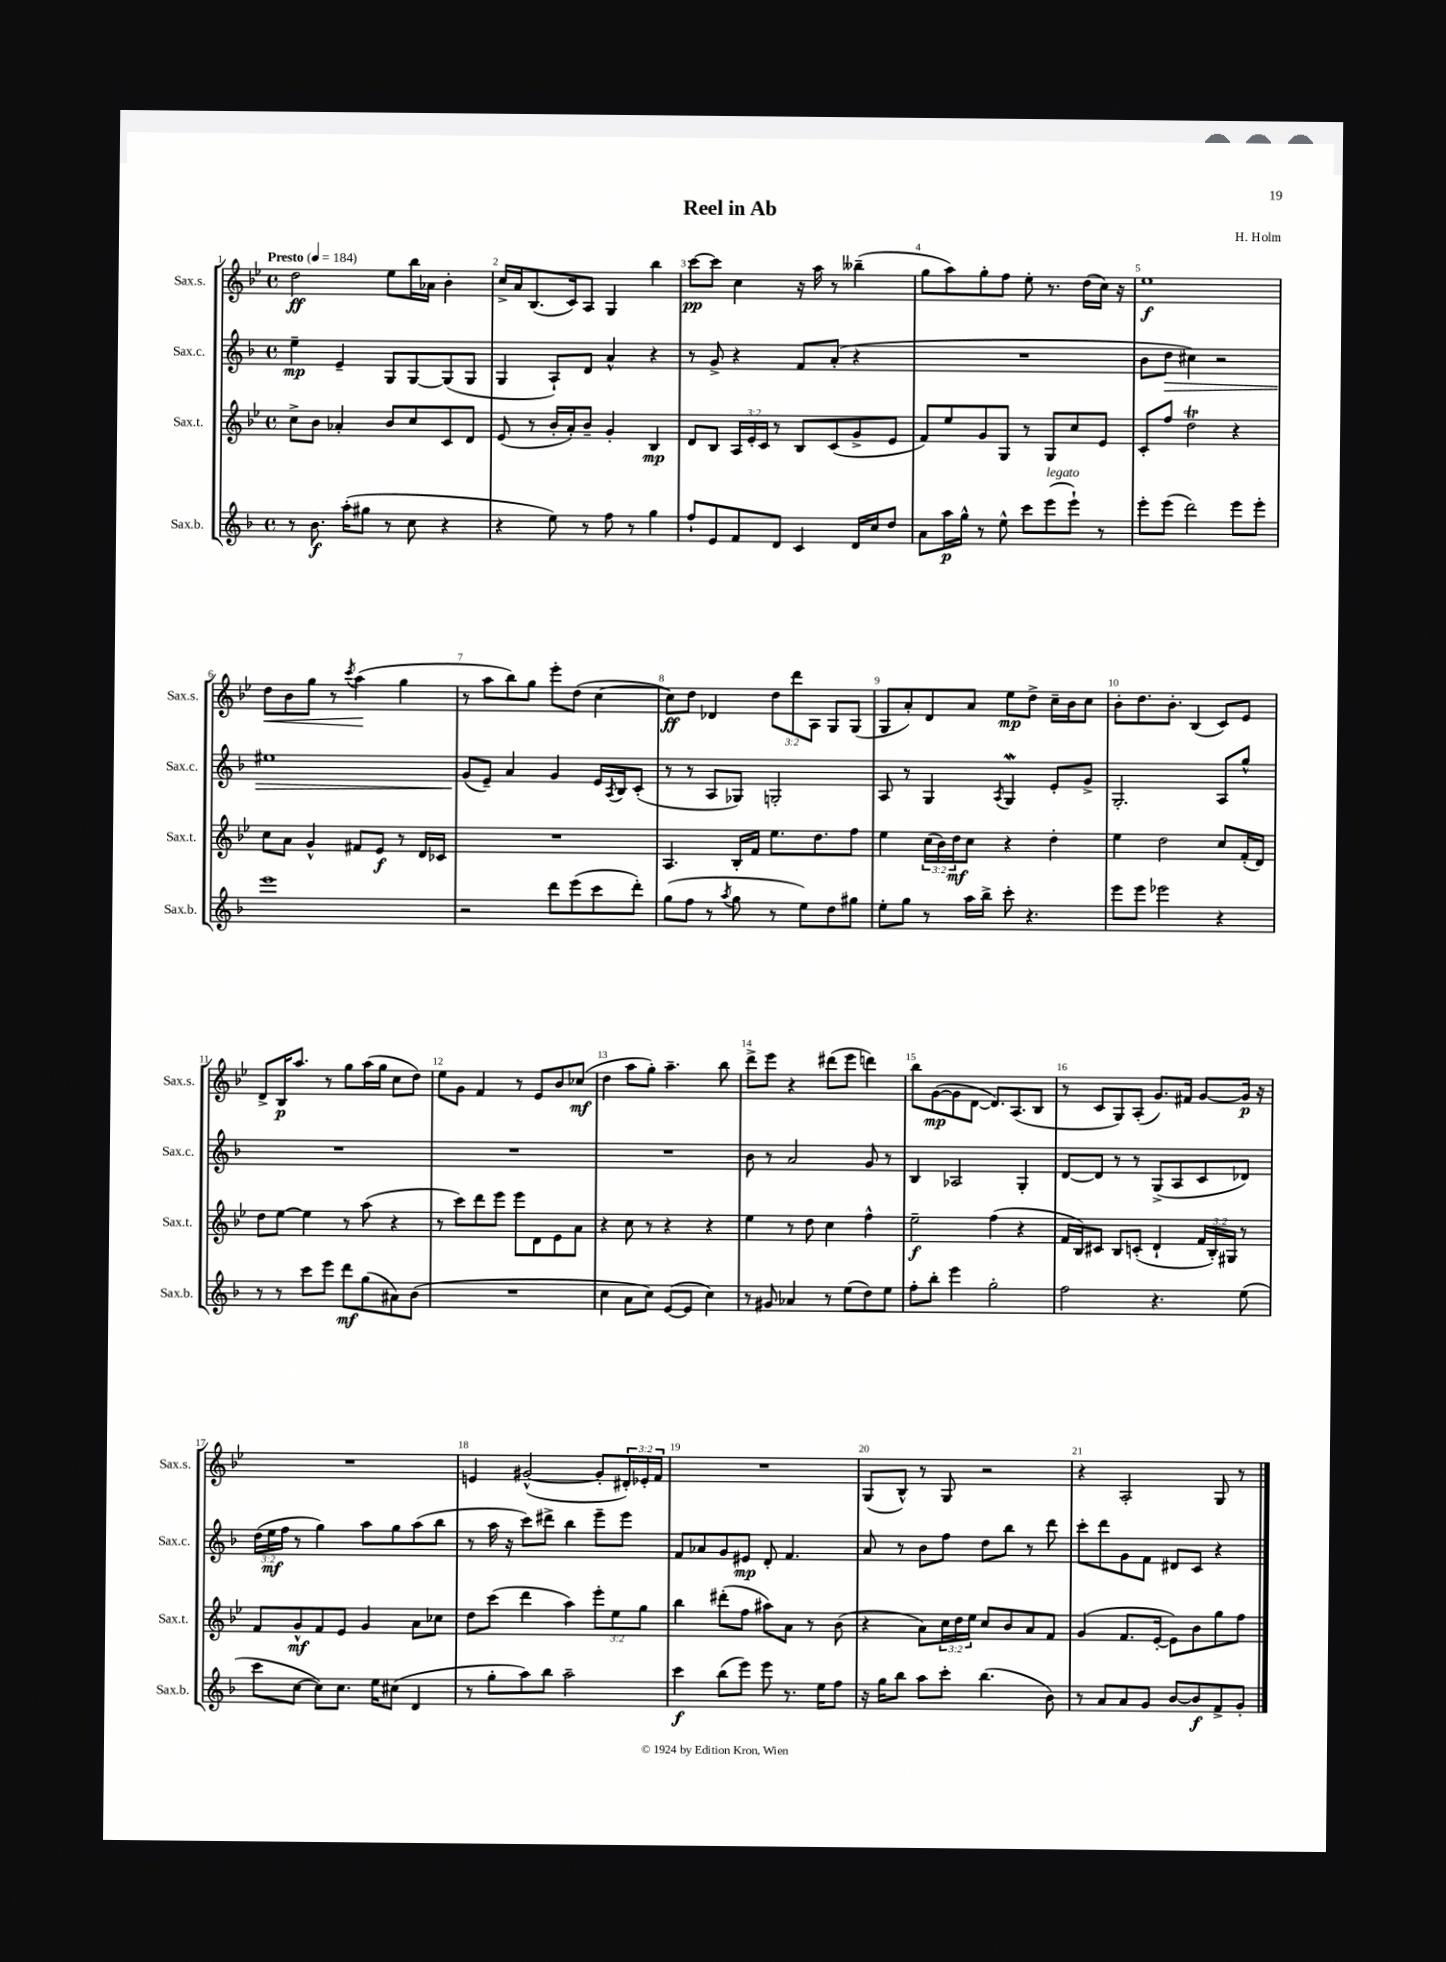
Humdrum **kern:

**kern	**kern	**kern	**kern
*staff4	*staff3	*staff2	*staff1
*clefG2	*clefG2	*clefG2	*clefG2
*k[b-]	*k[b-e-]	*k[b-]	*k[b-e-]
*M4/4	*M4/4	*M4/4	*M4/4
*met(c)	*met(c)	*met(c)	*met(c)
*MM184	*MM184	*MM184	*MM184
8r	8cc^	4ee~	2dd
8.b-	8b-	.	.
.	4a-'	4e~	.
(16aa'	.	.	.
8gg#	.	.	.
8r	8b-	8G	8ee-
8cc	8cc	[8G	16bb-
.	.	.	16a-
4r	8c	(8G]	4b-'
.	8d	8G	.
=	=	=	=
4r	(8e-	4G	16cc^
.	.	.	16a
.	8r	.	(8.B-
8ee)	16b-'	8A`)	.
.	16a')	.	16c)
8r	8b-~	8d	8A
8ff	4g'	4a^^	4G
8r	.	.	.
4gg	4B-	4r	4bb-
=	=	=	=
8ff`	8d	8r	[8ccc
8e	8B-	8g^	8ccc]
8f	24A	4r	4cc
.	24e-'	.	.
.	24c	.	.
8d	8r	.	.
4c	8B-	8f	16r
.	.	.	16aa
.	(8c	(8a'	8r
16d	8g^	4r	(4bb--~
16cc	.	.	.
8dd	8e-	.	.
=	=	=	=
8a	8f)	1r	8gg
16aa	8ee-	.	8aa)
16gg^^	.	.	.
8r	8g	.	8gg'
8ee^^	8G	.	8ff
8ccc	8r	.	8ee-'
(8eee	8G	.	8.r
8eee`)	8cc	.	.
.	.	.	(16dd
8r	8e-	.	16cc)
.	.	.	16r
=	=	=	=
8eee'	8c'	8b-	1ee-
(8eee	8ff	8dd	.
2ddd)	2dd	4cc#)	.
.	.	2r	.
8eee	4r	.	.
8eee'	.	.	.
=	=	=	=
1eee	8cc	1ee#	8dd
.	8a	.	8b-
.	4g^^	.	8gg
.	.	.	8r
.	.	.	8qccc
.	8f#	.	(4aa
.	8e-	.	.
.	8r	.	4gg
.	16d	.	.
.	16c-	.	.
=	=	=	=
2r	1r	(8g	8r
.	.	8e~)	8aa
.	.	4a	8bb-)
.	.	.	8gg
8ddd	.	4g	8eee-'
(8eee	.	.	(8dd
8ccc	.	16e	[4cc
.	.	8qA	.
.	.	16B-	.
8ddd')	.	(8c'	.
=	=	=	=
(8gg	4.A	8r	8cc])
8ff	.	8r	8dd
8r	.	8A	4d-
8qaa	.	.	.
8gg	16B-'	8G-)	.
.	16f	.	.
8r	8.ee-	2G'	12dd
.	.	.	12ddd
8ee)	.	.	.
.	.	.	12A
.	8.dd	.	.
8dd	.	.	8G
8gg#	8ff	.	(8G
=	=	=	=
8ee'	4ee-	8A	8G
8gg	.	8r	8a')
8r	(24cc	4G	8d
.	24b-)	.	.
.	24dd	.	.
16aa	8cc	.	8a
16bb-^	.	.	.
.	.	8qA	.
8ccc'	4r	4G	8ee-
4.r	.	.	8dd^
.	4dd'	8e'	16cc~
.	.	.	16b-
.	.	8g^	8cc
=	=	=	=
8eee	4ee-	2.G'	8b-'
8eee	.	.	8.dd
2eee-	2dd	.	.
.	.	.	8.b-'
.	.	.	(4B-
4r	8cc	8A	8c)
.	(16f'	8gg^^	8e-
.	16d)	.	.
=	=	=	=
8r	8dd	1r	8d^
8r	[8ee-	.	16B-
.	.	.	8.aa
8ccc	4ee-]	.	.
8eee	.	.	8r
8ddd	8r	.	8gg
(8gg	(8aa	.	(16aa
.	.	.	16gg
8a#)	4r	.	8cc
(8b-	.	.	8dd)
=	=	=	=
1r	8r	1r	8ee-
.	8ccc)	.	8g
.	8ddd	.	4f
.	8eee-	.	.
.	8eee-	.	8r
.	8d	.	8e-
.	8e-	.	8b-
.	8a	.	(8cc-
=	=	=	=
4cc	4r	1r	4dd
8a	8cc	.	8aa
8cc)	8r	.	8gg')
([8e	4r	.	4.aa~
8e]	.	.	.
4cc)	4r	.	.
.	.	.	8bb-
=	=	=	=
8r	4ee-	8b-	8ddd^
8g#	.	8r	8eee-
4a-	8r	2a	4r
.	8dd	.	.
8r	4cc	.	(8ddd#
(8ee	.	.	8eee-
8dd)	4ff^^	8g	4ddd)
8ee	.	8r	.
=	=	=	=
8ff'	2ee-~	4B-	8bb-
8bb-'	.	.	([8g
4eee	.	2A-	8g]
.	.	.	[8d
2gg'	(4ff	.	8.d])
.	.	.	(8.A
.	4r	4G'	.
.	.	.	8B-
=	=	=	=
2ff	16f	[8d	8r
.	16B-)	.	.
.	8c#	8d]	8c
.	8B-	8r	8G)
.	(8c'	8r	(8A'
4.r	4d`	(8G^	8.g)
.	.	8A	.
.	.	.	16f#
.	24f	8c	[8g
.	24B-')	.	.
.	24G#	.	.
(8ee	8r	8d-)	16g]
.	.	.	16r
=	=	=	=
8ccc	8f	(24dd	1r
.	.	24ee	.
.	.	24ff	.
[8cc	8g^^	8r	.
8cc])	8f	4gg)	.
8.cc	8e-	.	.
.	4g	8aa	.
16ee	.	.	.
(8cc#	.	8gg	.
4d	8a	(8aa	.
.	8cc-	8bb-	.
=	=	=	=
8r	8dd	8r	4e
8gg'	(8ccc	16aa	.
.	.	16r	.
8aa)	4ddd	8ccc)	([2g#^^
8bb-	.	8ddd#^	.
2aa~	4aa)	4bb-	.
.	12eee-'	8eee~	8g#']
.	12ee-	.	.
.	.	8eee	24d#')
.	12gg	.	24e-'
.	.	.	24f
=	=	=	=
4ccc	4bb-	8f	1r
.	.	8a-	.
(8bb-	(8ddd#'	8g	.
8eee)	8ff	8e#	.
8eee	8aa#)	8d'	.
8.r	8a	4.f	.
.	8r	.	.
16ee	.	.	.
8ff	(8b-	.	.
=	=	=	=
16r	4r	8a	(8G
16gg	.	.	.
8bb-	.	8r	8B-^^)
8aa	8a)	8b-	8r
8ccc'	24cc	8ff	8G
.	24dd	.	.
.	24ee-	.	.
(4.bb-	8cc	8dd	2r
.	8b-	8bb-	.
.	8a	8r	.
8b-)	8f	8ddd	.
=	=	=	=
8r	(4g	8ccc'	4r
8a	.	8ddd	.
8a	8.f	8g	2A'
8g	.	8f	.
.	[16e-'	.	.
[8b-	8e-])	8d#	.
8b-]	8b-	8c	.
8f^	8gg	4r	8G
8g'	8ff	.	8r
==	==	==	==
*-	*-	*-	*-
